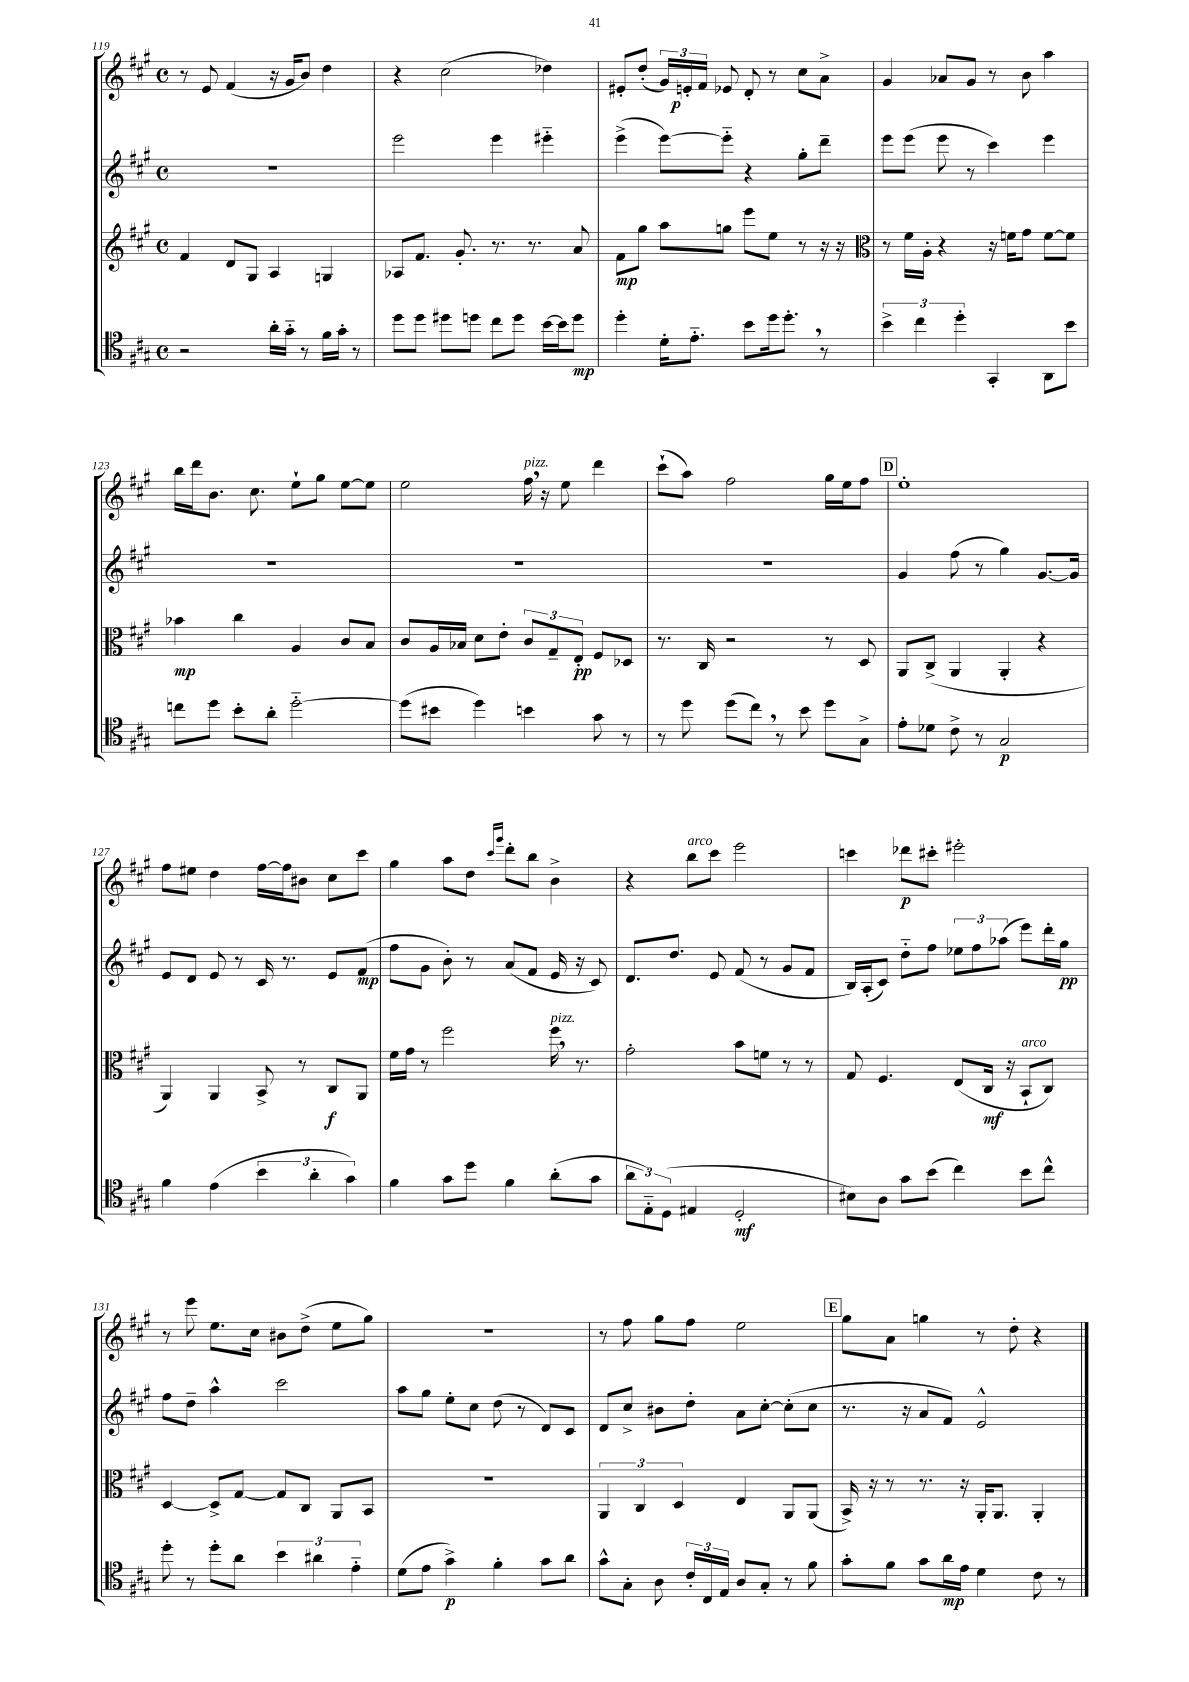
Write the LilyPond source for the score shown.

<<
\new StaffGroup <<
\new Staff = "s0" {
    \clef treble \key a \major \defaultTimeSignature \time 4/4
    \autoBeamOff r8 e'8 fis'4( r16 gis'16[ b'8]) d''4 |
    r4 cis''2( des''4) |
    eis'8[-. d''8]-.( \tuplet 3/2 { gis'16[) e'16-.\p fis'16] } ees'8 d'8-. r8 cis''8[ a'8]-> |
    gis'4 aes'8[ gis'8] r8 b'8 a''4 |
    b''16[ d'''16 b'8.] cis''8. e''8[-! gis''8] e''8[~ e''8] |
    e''2 fis''16^\markup { \italic "pizz." } \breathe r16 e''8 d'''4 |
    cis'''8[-!( a''8]) fis''2 gis''16[ e''16 fis''8] |
    \mark \markup { \box "D" } e''1-. |
    fis''8[ eis''8] d''4 fis''16[~ fis''16 bis'8] cis''8[ cis'''8] |
    gis''4 a''8[ d''8] \grace { cis'''16[ gis'''16] } d'''8[-. b''8] b'4-> |
    r4 b''8[^\markup { \italic "arco" } cis'''8] e'''2 |
    c'''4 des'''8[\p cis'''8]-. eis'''2-. |
    r8 e'''8 e''8.[ cis''16] bis'8[ d''8]->( e''8[ gis''8]) |
    R1 |
    r8 fis''8 gis''8[ fis''8] e''2 |
    \mark \markup { \box "E" } gis''8[ a'8] g''4 r8 d''8-. r4 \bar "|." |
}
\new Staff = "s1" {
    \clef treble \key a \major \defaultTimeSignature \time 4/4
    \autoBeamOff R1 |
    e'''2 e'''4 eis'''4-_ |
    e'''4->( e'''8[~) e'''8]-_ r4 gis''8[-. d'''8]-- |
    e'''8[ e'''8]( e'''8 r8 cis'''4) e'''4 |
    R1 |
    R1 |
    R1 |
    \mark \markup { \box "D" } gis'4 fis''8( r8 gis''4) gis'8.[~ gis'16] |
    e'8[ d'8] e'8 r8 cis'16 r8. e'8[ fis'8]\mp( |
    fis''8[ gis'8] b'8-.) r8 a'8[( fis'8] e'16 r16 cis'8) |
    d'8.[ d''8.] e'8 fis'8( r8 gis'8[ fis'8] |
    b16[) a16-.( cis'8]) d''8[-_ fis''8] \tuplet 3/2 { ees''8[ fis''8 aes''8]( } e'''8[) d'''16-. gis''16]\pp |
    fis''8[ d''8]-- a''4-^ cis'''2 |
    a''8[ gis''8] e''8[-. cis''8] d''8( r8 d'8[) cis'8] |
    d'8[ cis''8]-> bis'8[ d''8]-. a'8[ cis''8]~-. cis''8[-.( cis''8] |
    \mark \markup { \box "E" } r8. r16 a'8[ fis'8]) e'2-^ \bar "|." |
}
\new Staff = "s2" {
    \clef treble \key a \major \defaultTimeSignature \time 4/4
    \autoBeamOff fis'4 d'8[ gis8] a4 g4 |
    aes8[ fis'8.] gis'8.-. r8. r8. a'8 |
    fis'8[\mp gis''8] a''8[ g''8] e'''8[ e''8] r8 r16 r16 |
    \clef alto r8 fis'16[ a16]-. r4 r16 f'16[ gis'8] f'8[~ f'8] |
    bes'4\mp cis''4 a4 cis'8[ b8] |
    cis'8[ a16 bes16] d'8[ e'8]-. \tuplet 3/2 { cis'8[ gis8-- e8]-.\pp } fis8[ des8] |
    r8. cis16 r2 r8 d8 |
    \mark \markup { \box "D" } a,8[ cis8]->( a,4 a,4-. r4 |
    a,4) a,4 b,8-> r8 cis8[\f a,8] |
    fis'16[ gis'16] r8 fis''2 fis''16^\markup { \italic "pizz." } \breathe r8. |
    gis'2-. b'8[ f'8] r8 r8 |
    gis8 fis4. e8[( cis16]\mf r16 b,8[-!^\markup { \italic "arco" } cis8]) |
    d4~ d8[-> gis8]~ gis8[ cis8] a,8[ b,8] |
    R1 |
    \tuplet 3/2 { a,4 cis4 d4 } e4 a,8[ a,8]( |
    \mark \markup { \box "E" } b,16->) r16 r8 r8. r16 a,16[-. a,8.] a,4-. \bar "|." |
}
\new Staff = "s3" {
    \clef tenor \key a \major \defaultTimeSignature \time 4/4
    \autoBeamOff r2 a'16[-. gis'16]-_ r8 fis'16[ gis'16]-. r8 |
    d''8[ d''8] dis''8[ d''8] cis''8[ d''8] b'16[~ b'16 d''8]\mp |
    d''4-. d'16[-. e'8.]-_ b'8[ d''16 d''8.]-. \breathe r8 |
    \tuplet 3/2 { b'4-> cis''4 d''4-. } gis,4-. a,8[ b'8] |
    c''8[ d''8] b'8[-. a'8]-. d''2~-_ |
    d''8[( bis'8] d''4) b'4 gis'8 r8 |
    r8 d''8 d''8[( cis''8]) \breathe r8 b'8 d''8[ gis8]-> |
    \mark \markup { \box "D" } e'8[-. des'8] cis'8-> r8 gis2\p |
    fis'4 e'4( \tuplet 3/2 { b'4 a'4-. gis'4) } |
    fis'4 gis'8[ d''8] fis'4 a'8[-.( gis'8] |
    \tuplet 3/2 { a'8[ e8-_) d8]( } eis4 d2-.\mf |
    bis8[) a8] gis'8[ b'8]( cis''4) b'8[ cis''8]-^ |
    d''8-. r8 d''8[-. a'8] \tuplet 3/2 { b'4 ais'4 e'4-_ } |
    d'8[( e'8] gis'4->\p) fis'4-. gis'8[ a'8] |
    gis'8[-^ gis8]-. a8 \tuplet 3/2 { cis'16[-. cis16 e16] } a8[ gis8]-. r8 fis'8 |
    \mark \markup { \box "E" } gis'8[-. fis'8] gis'8[ a'16\mp e'16] d'4 cis'8 r8 \bar "|." |
}
>>
>>
\layout { \context { \Score currentBarNumber = #119 } }
